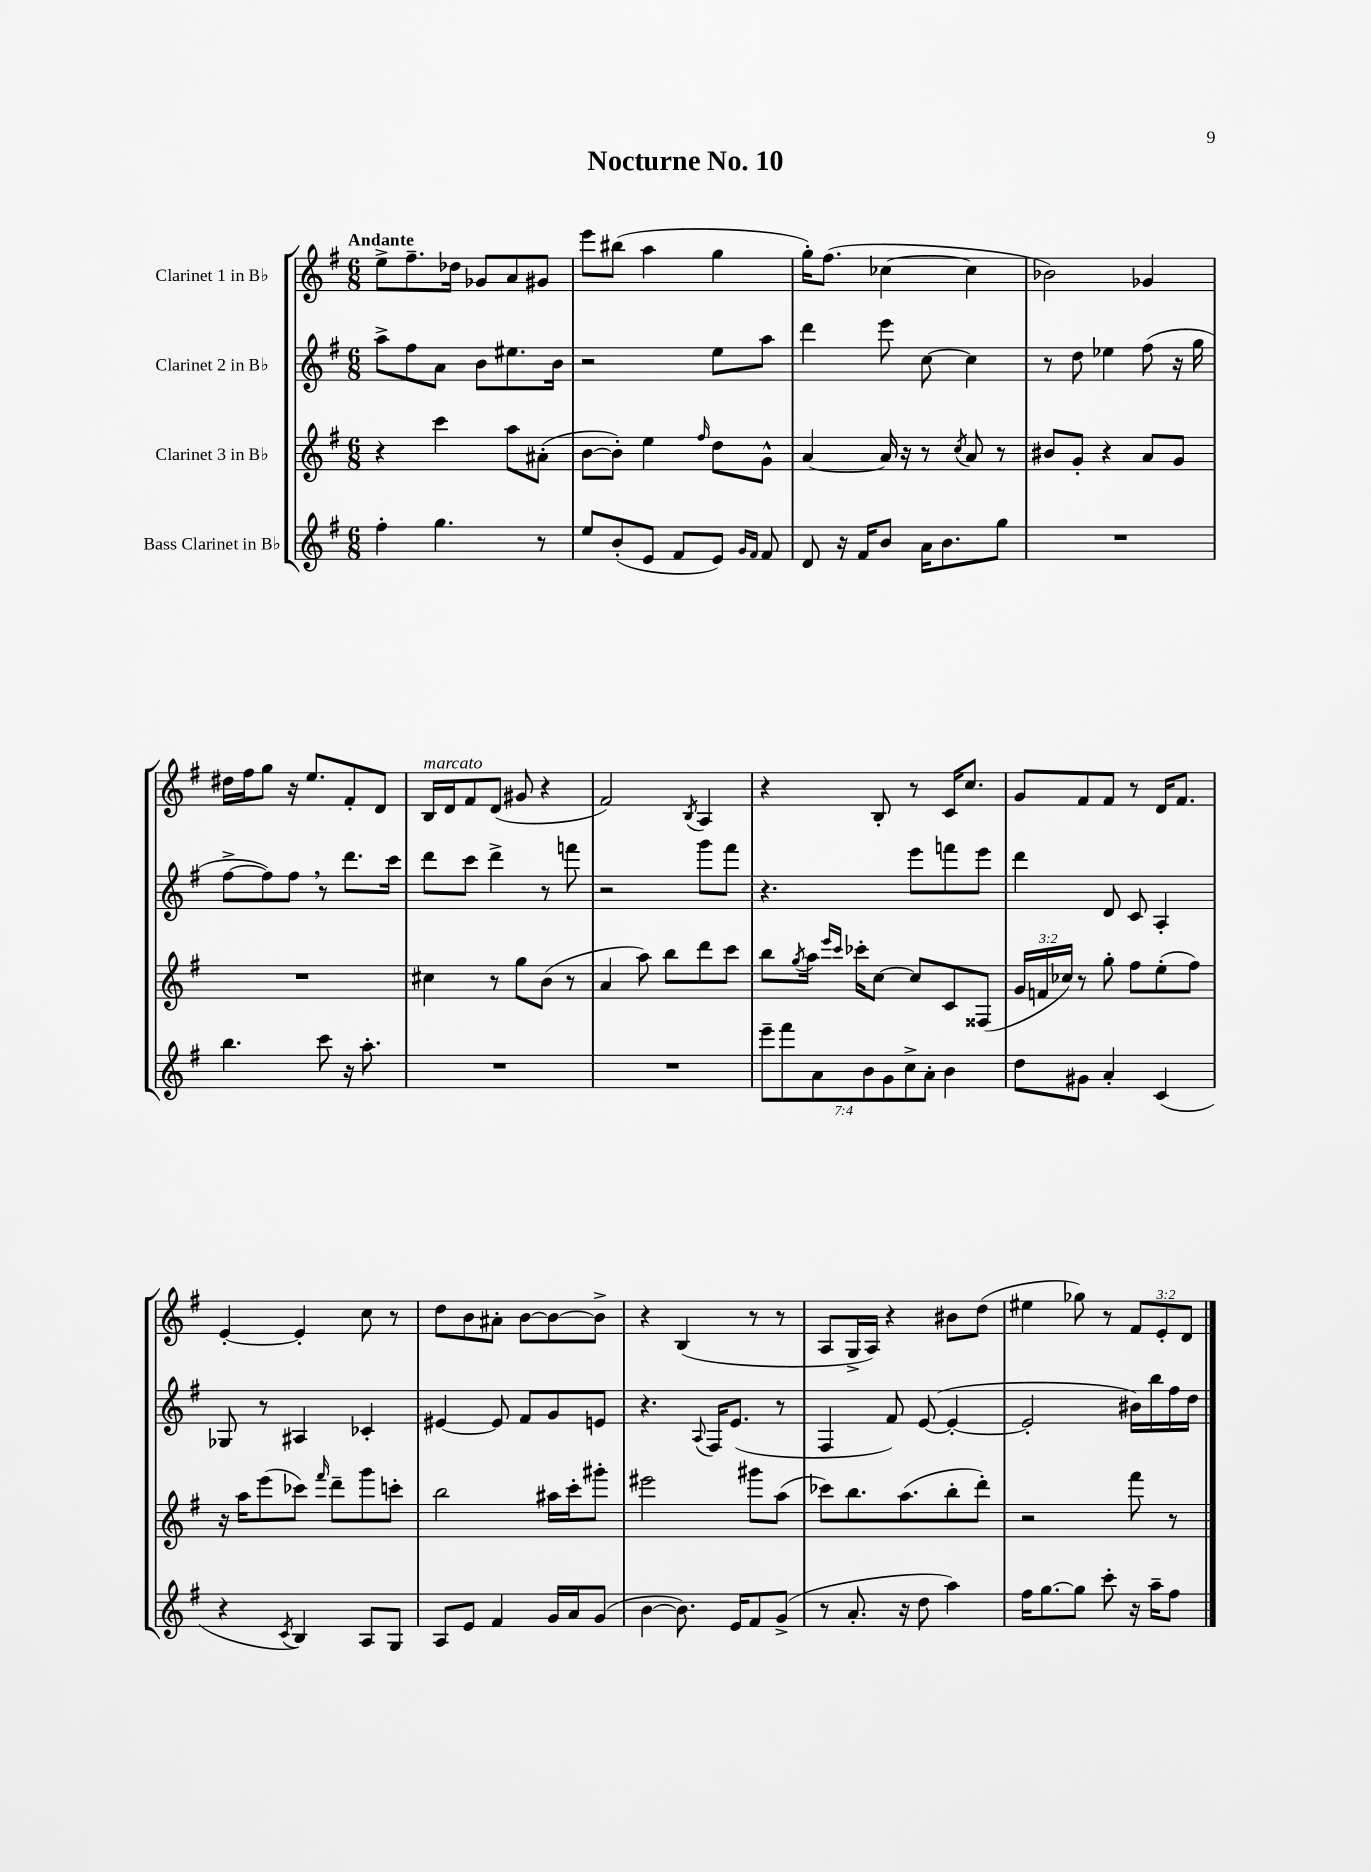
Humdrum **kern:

**kern	**kern	**kern	**kern
*staff4	*staff3	*staff2	*staff1
*clefG2	*clefG2	*clefG2	*clefG2
*k[f#]	*k[f#]	*k[f#]	*k[f#]
*M6/8	*M6/8	*M6/8	*M6/8
4ff#'	4r	8aa^	8ee^
.	.	8ff#	8.ff#~
4.gg	4ccc	8a	.
.	.	.	16dd-
.	.	8b	8g-
.	8aa	8.ee#	8a
8r	(8a#'	.	8g#
.	.	16b	.
=	=	=	=
8ee	[8b	2r	8eee
(8b'	8b'])	.	(8bb#
8e	4ee	.	4aa
8f#	.	.	.
.	16qqff#	.	.
8e)	8dd	8ee	4gg
16qqg	.	.	.
16qqf#	.	.	.
8f#	8g^^	8aa	.
=	=	=	=
8d	[4a	4ddd	16gg')
.	.	.	(8.ff#
16r	.	.	.
16f#	.	.	.
8b	16a]	8eee	[4cc-
.	16r	.	.
16a	8r	[8cc	.
8.b	.	.	.
.	8qcc	.	.
.	8a	4cc]	4cc-]
8gg	8r	.	.
=	=	=	=
2.r	8b#	8r	2b-)
.	8g'	8dd	.
.	4r	4ee-	.
.	8a	(8ff#	4g-
.	8g	16r	.
.	.	16gg	.
=	=	=	=
4.bb	2.r	[8ff#^	16dd#
.	.	.	16ff#
.	.	8ff#])	8gg
.	.	8ff#	16r
.	.	.	8.ee
8ccc	.	8r	.
16r	.	8.ddd	8f#'
8.aa'	.	.	.
.	.	.	8d
.	.	16ccc	.
=	=	=	=
2.r	4cc#	8ddd	16B
.	.	.	16d
.	.	8ccc	8f#
.	8r	4ddd^	(8d
.	8gg	.	8g#
.	(8b	8r	4r
.	8r	8fff	.
=	=	=	=
2.r	4a	2r	2f#)
.	8aa)	.	.
.	8bb	.	.
.	.	.	8qB
.	8ddd	8ggg	4A
.	8ccc	8fff#	.
=	=	=	=
14eee~	8bb	4.r	4r
14fff#	.	.	.
.	8qgg	.	.
.	16aa	.	.
14a	.	.	.
.	16qqeee	.	.
.	16qqccc	.	.
.	16ccc-'	.	.
14b	.	.	.
.	[8cc	.	8B'
14g	.	.	.
14cc^	.	.	.
.	8cc]	8eee	8r
14a'	.	.	.
4b	8c	8fff	16c
.	.	.	8.cc
.	(8F##	8eee	.
=	=	=	=
8dd	24g	4ddd	8g
.	24f	.	.
.	24cc-)	.	.
8g#	8r	.	8f#
4a'	8gg'	8d	8f#
.	8ff#	8c	8r
(4c	(8ee'	4A'	16d
.	.	.	8.f#
.	8ff#)	.	.
=	=	=	=
4r	16r	8G-	[4e'
.	16aa	.	.
.	(8eee	8r	.
8qc	.	.	.
4B)	8ccc-)	4A#	4e']
.	16qqfff#	.	.
.	8ddd~	.	.
8A	8ggg	4c-'	8cc
8G	8ccc'	.	8r
=	=	=	=
8A	2bb	[4e#	8dd
8e	.	.	8b
4f#	.	8e#]	8a#'
.	.	8f#	[8b
16g	16aa#	8g	8b_
16a	16ccc'	.	.
(8g	8ggg#'	8e	8b^]
=	=	=	=
[4b	2eee#	4.r	4r
8.b])	.	.	(4B
.	.	8qqA	.
.	.	16F#	.
16e	.	(8.e	.
8f#	8ggg#	.	8r
(8g^	(8aa	8r	8r
=	=	=	=
8r	8ccc-)	4F#	8A
8.a'	8.bb	.	16G^
.	.	.	16A)
.	.	8f#)	4r
16r	(8.aa	.	.
8dd	.	([8e	.
4aa)	8bb'	4e'_	8b#
.	8ddd')	.	(8dd
=	=	=	=
16ff#	2r	2e']	4ee#
[8.gg	.	.	.
8gg]	.	.	8gg-)
8ccc'	.	.	8r
16r	8fff#	16b#)	12f#
16aa~	.	16bb	.
.	.	.	12e'
8ff#	8r	16ff#	.
.	.	.	12d
.	.	16dd	.
==	==	==	==
*-	*-	*-	*-
